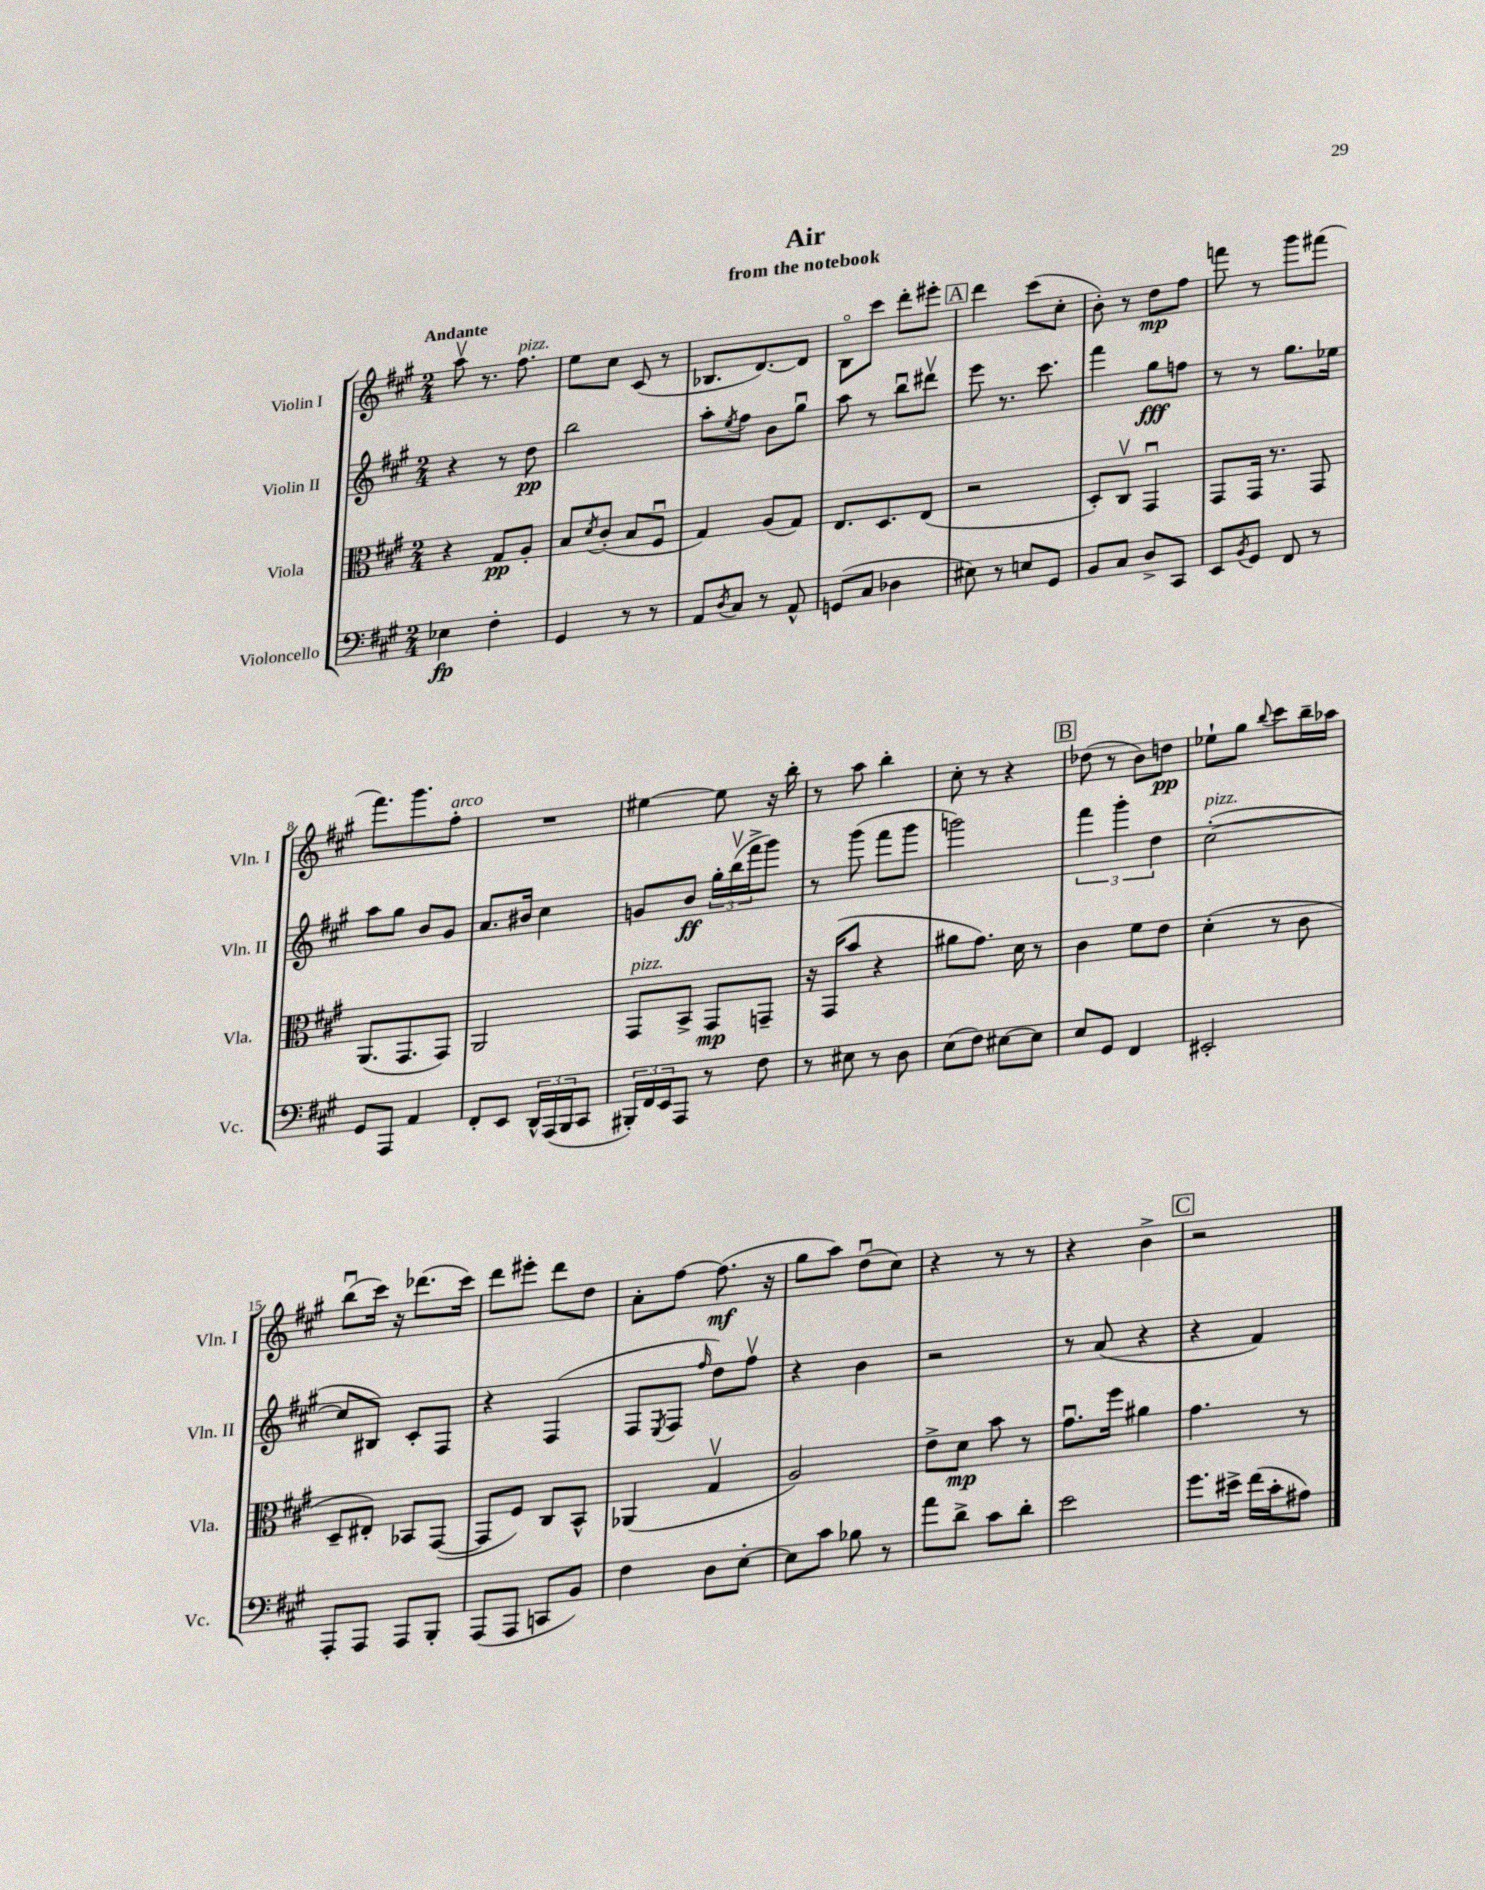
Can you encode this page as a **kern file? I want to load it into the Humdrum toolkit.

**kern	**dynam	**kern	**dynam	**kern	**dynam	**kern	**dynam
*part4	*part4	*part3	*part3	*part2	*part2	*part1	*part1
*staff4	*staff4	*staff3	*staff3	*staff2	*staff2	*staff1	*staff1
*I"Violoncello	*	*I"Viola	*	*I"Violin II	*	*I"Violin I	*
*I'Vc.	*	*I'Vla.	*	*I'Vln. II	*	*I'Vln. I	*
*clefF4	*	*clefC3	*	*clefG2	*	*clefG2	*
*k[f#c#g#]	*	*k[f#c#g#]	*	*k[f#c#g#]	*	*k[f#c#g#]	*
*M2/4	*	*M2/4	*	*M2/4	*	*M2/4	*
=1	=1	=1	=1	=1	=1	=1	=1
!	!	!	!	!	!	!LO:TX:a:B:t=Andante	!
4E-X\	fp	4r	.	4r	.	8aav\	.
.	.	.	.	.	.	8.r	.
4F#'\	.	8G#/L	pp	8r	.	.	.
!	!	!	!	!	!	!LO:TX:a:i:t=pizz.	!
.	.	.	.	.	.	8.ff#\	.
.	.	8A'/J	.	8dd\	pp	.	.
=2	=2	=2	=2	=2	=2	=2	=2
4GG#/	.	8B/L	.	2bb\	.	8ee\L	.
.	.	8qd/	.	.	.	.	.
.	.	(8c#'/J	.	.	.	8cc#\J	.
8r	.	8B/L	.	.	.	(8c#/	.
8r	.	8F#u/J	.	.	.	8r	.
=3	=3	=3	=3	=3	=3	=3	=3
8AA/L	.	4G#/)	.	8aa'\L	.	8.B-X/L	.
8qD/	.	.	.	8qee/	.	.	.
8C#/J	.	.	.	8ff#\J	.	.	.
.	.	.	.	.	.	[8.d/)	.
8r	.	(8A/L	.	8b\L	.	.	.
8AA^^/	.	8G#/J)	.	8gg#u\J	.	8d/J]	.
=4	=4	=4	=4	=4	=4	=4	=4
(8GGn/L	.	8.E/L	.	8aa\	.	8B\L	.
8C#/J	.	.	.	8r	.	8ccc#\J	.
.	.	8.D/	.	.	.	.	.
4D-X\	.	.	.	8bbu\L	.	8ddd'\L	.
.	.	(8E/J	.	8ddd#Xv\J	.	8eee#X'\J	.
!!LO:REH:place=s1:t=A
=5	=5	=5	=5	=5	=5	=5	=5
8E#X\)	.	2r	.	8eee\	.	4ddd\	.
8r	.	.	.	8.r	.	.	.
8En/L	.	.	.	.	.	(8ccc#\L	.
.	.	.	.	8.ccc#\	.	.	.
8GG#/J	.	.	.	.	.	8cc#'\J	.
=6	=6	=6	=6	=6	=6	=6	=6
8BB/L	.	8D'/L)	.	4fff#\	.	8b'\)	.
8C#/J	.	8C#v/J	.	.	.	8r	.
8D^/L	.	4GG#u/	.	8gg#\L	fff	8dd\L	mp
8CC#/J	.	.	.	8ffn\J	.	8ff#\J	.
=7	=7	=7	=7	=7	=7	=7	=7
8EE/L	.	8GG#/L	.	8r	.	8fffn\	.
8qBB/	.	.	.	.	.	.	.
8GG#/J	.	16GG#/Jk	.	8r	.	8r	.
.	.	8.r	.	.	.	.	.
8FF#/	.	.	.	8.gg#\L	.	8ggg#\L	.
8r	.	8GG#/	.	.	.	(8fff#X\J	.
.	.	.	.	16ee-X\Jk	.	.	.
!!LO:LB:g=z
=8	=8	=8	=8	=8	=8	=8	=8
8GG#/L	.	(8.AA/L	.	8aa\L	.	8.fff#\L)	.
8AAA/J	.	.	.	8gg#\J	.	.	.
.	.	8.GG#/	.	.	.	8.ggg#\	.
4AA/	.	.	.	8b/L	.	.	.
!	!	!	!	!	!	!LO:TX:a:i:t=arco	!
.	.	8GG#/J)	.	8g#/J	.	8ff#'\J	.
=9	=9	=9	=9	=9	=9	=9	=9
8FF#'/L	.	2AA/	.	8.a/L	.	2r	.
8EE/J	.	.	.	.	.	.	.
.	.	.	.	16b#X/Jk	.	.	.
24DD^^/LL	.	.	.	4cc#\	.	.	.
(24AAA/	.	.	.	.	.	.	.
24BBB/J	.	.	.	.	.	.	.
8CC#/J	.	.	.	.	.	.	.
=10	=10	=10	=10	=10	=10	=10	=10
!	!	!LO:TX:a:i:t=pizz.	!	!	!	!	!
24BBB#X'/LL)	.	8GG#/L	.	8gn/L	.	[4ee#X\	.
24FF#/	.	.	.	.	.	.	.
24EE/J	.	.	.	.	.	.	.
8AAA/J	.	8BB^/J	.	8b/J	ff	.	.
8r	.	8GG#/L	mp	24gg#'\LL	.	8ee#\]	.
.	.	.	.	(24bbv\	.	.	.
.	.	.	.	24fff#^\J	.	.	.
8F#\	.	8GGn~/J	.	8ggg#\J)	.	16r	.
.	.	.	.	.	.	16bb'\	.
=11	=11	=11	=11	=11	=11	=11	=11
8r	.	16r	.	8r	.	8r	.
.	.	(16GG#/KL	.	.	.	.	.
8E#X\	.	8b/J	.	(8ggg#\	.	8aa\	.
8r	.	4r	.	8fff#\L	.	4bb'\	.
8D\	.	.	.	8ggg#\J	.	.	.
=12	=12	=12	=12	=12	=12	=12	=12
(8E\L	.	8a#X\L	.	2gggn\)	.	8cc#'\	.
8F#\J)	.	8.g#\J)	.	.	.	8r	.
[8E#X\L	.	.	.	.	.	4r	.
.	.	16d\	.	.	.	.	.
8E#\J]	.	8r	.	.	.	.	.
!!LO:REH:place=s1:t=B
=13	=13	=13	=13	=13	=13	=13	=13
8E/L	.	4c#\	.	6fff#\	.	(8dd-X\	.
8GG#/J	.	.	.	.	.	8r	.
.	.	.	.	6ggg#'\	.	.	.
4FF#/	.	8f#\L	.	.	.	8b\L)	.
.	.	.	.	6dd\	.	.	.
.	.	8e\J	.	.	.	8ddn\J	pp
=14	=14	=14	=14	=14	=14	=14	=14
!	!	!	!	!LO:TX:a:i:t=pizz.	!	!	!
2EE#X'/	.	(4d'\	.	([2cc#'\	.	8ee-X`\L	.
.	.	.	.	.	.	8gg#\J	.
.	.	.	.	.	.	8qqbb/	.
.	.	8r	.	.	.	8ccc#\L	.
.	.	8c#\	.	.	.	16bb~\L	.
.	.	.	.	.	.	16aa-X\JJ	.
!!LO:LB:g=z
=15	=15	=15	=15	=15	=15	=15	=15
8AAA'/L	.	8D~/L	.	8cc#/L]	.	(8bbu\L	.
8AAA/J	.	8E#X'/J)	.	8B#X/J)	.	16ccc#\Jk)	.
.	.	.	.	.	.	16r	.
8AAA/L	.	8BB-X/L	.	8c#'/L	.	(8.ddd-X\L	.
8BBB'/J	.	([8GG#/J	.	8F#/J	.	.	.
.	.	.	.	.	.	16ccc#\Jk)	.
=16	=16	=16	=16	=16	=16	=16	=16
(8AAA/L	.	8GG#/L]	.	4r	.	8ddd\L	.
8AAA/J	.	8F#/J)	.	.	.	8eee#X'\J	.
8CCn/L	.	8C#/L	.	(4F#/	.	8ddd\L	.
8BB/J)	.	8BB^^/J	.	.	.	8dd\J	.
=17	=17	=17	=17	=17	=17	=17	=17
4F#\	.	(4AA-X/	.	8F#/L	.	8a'\L	.
.	.	.	.	8qE/	.	.	.
.	.	.	.	8F#/J	.	[8ff#\J	.
.	.	.	.	16qqff#/	.	.	.
8D\L	.	4G#v/	.	8dd\L)	.	(8.ff#\]	mf
[8E'\J	.	.	.	8ff#v\J	.	.	.
.	.	.	.	.	.	16r	.
=18	=18	=18	=18	=18	=18	=18	=18
8E\L]	.	2A/)	.	4r	.	8gg#\L	.
8c#\J	.	.	.	.	.	8aa\J)	.
8B-X\	.	.	.	4b\	.	(8ddu\L	.
8r	.	.	.	.	.	8cc#\J)	.
=19	=19	=19	=19	=19	=19	=19	=19
8a\L	.	8e^\L	.	2r	.	4r	.
8d^\J	.	8d\J	mp	.	.	.	.
8c#\L	.	8b\	.	.	.	8r	.
8d'\J	.	8r	.	.	.	8r	.
=20	=20	=20	=20	=20	=20	=20	=20
2e\	.	8.g#u\L	.	8r	.	4r	.
.	.	.	.	(8a/	.	.	.
.	.	16ff#\Jk	.	.	.	.	.
.	.	4a#X\	.	4r	.	4b^\	.
!!LO:REH:place=s1:t=C
=21	=21	=21	=21	=21	=21	=21	=21
8.g#\L	.	4.g#\	.	4r	.	2r	.
16e#X^\Jk	.	.	.	.	.	.	.
(16f#\LL	.	.	.	4f#/)	.	.	.
16c#'\J	.	.	.	.	.	.	.
8A#X\J)	.	8r	.	.	.	.	.
==	==	==	==	==	==	==	==
*-	*-	*-	*-	*-	*-	*-	*-
